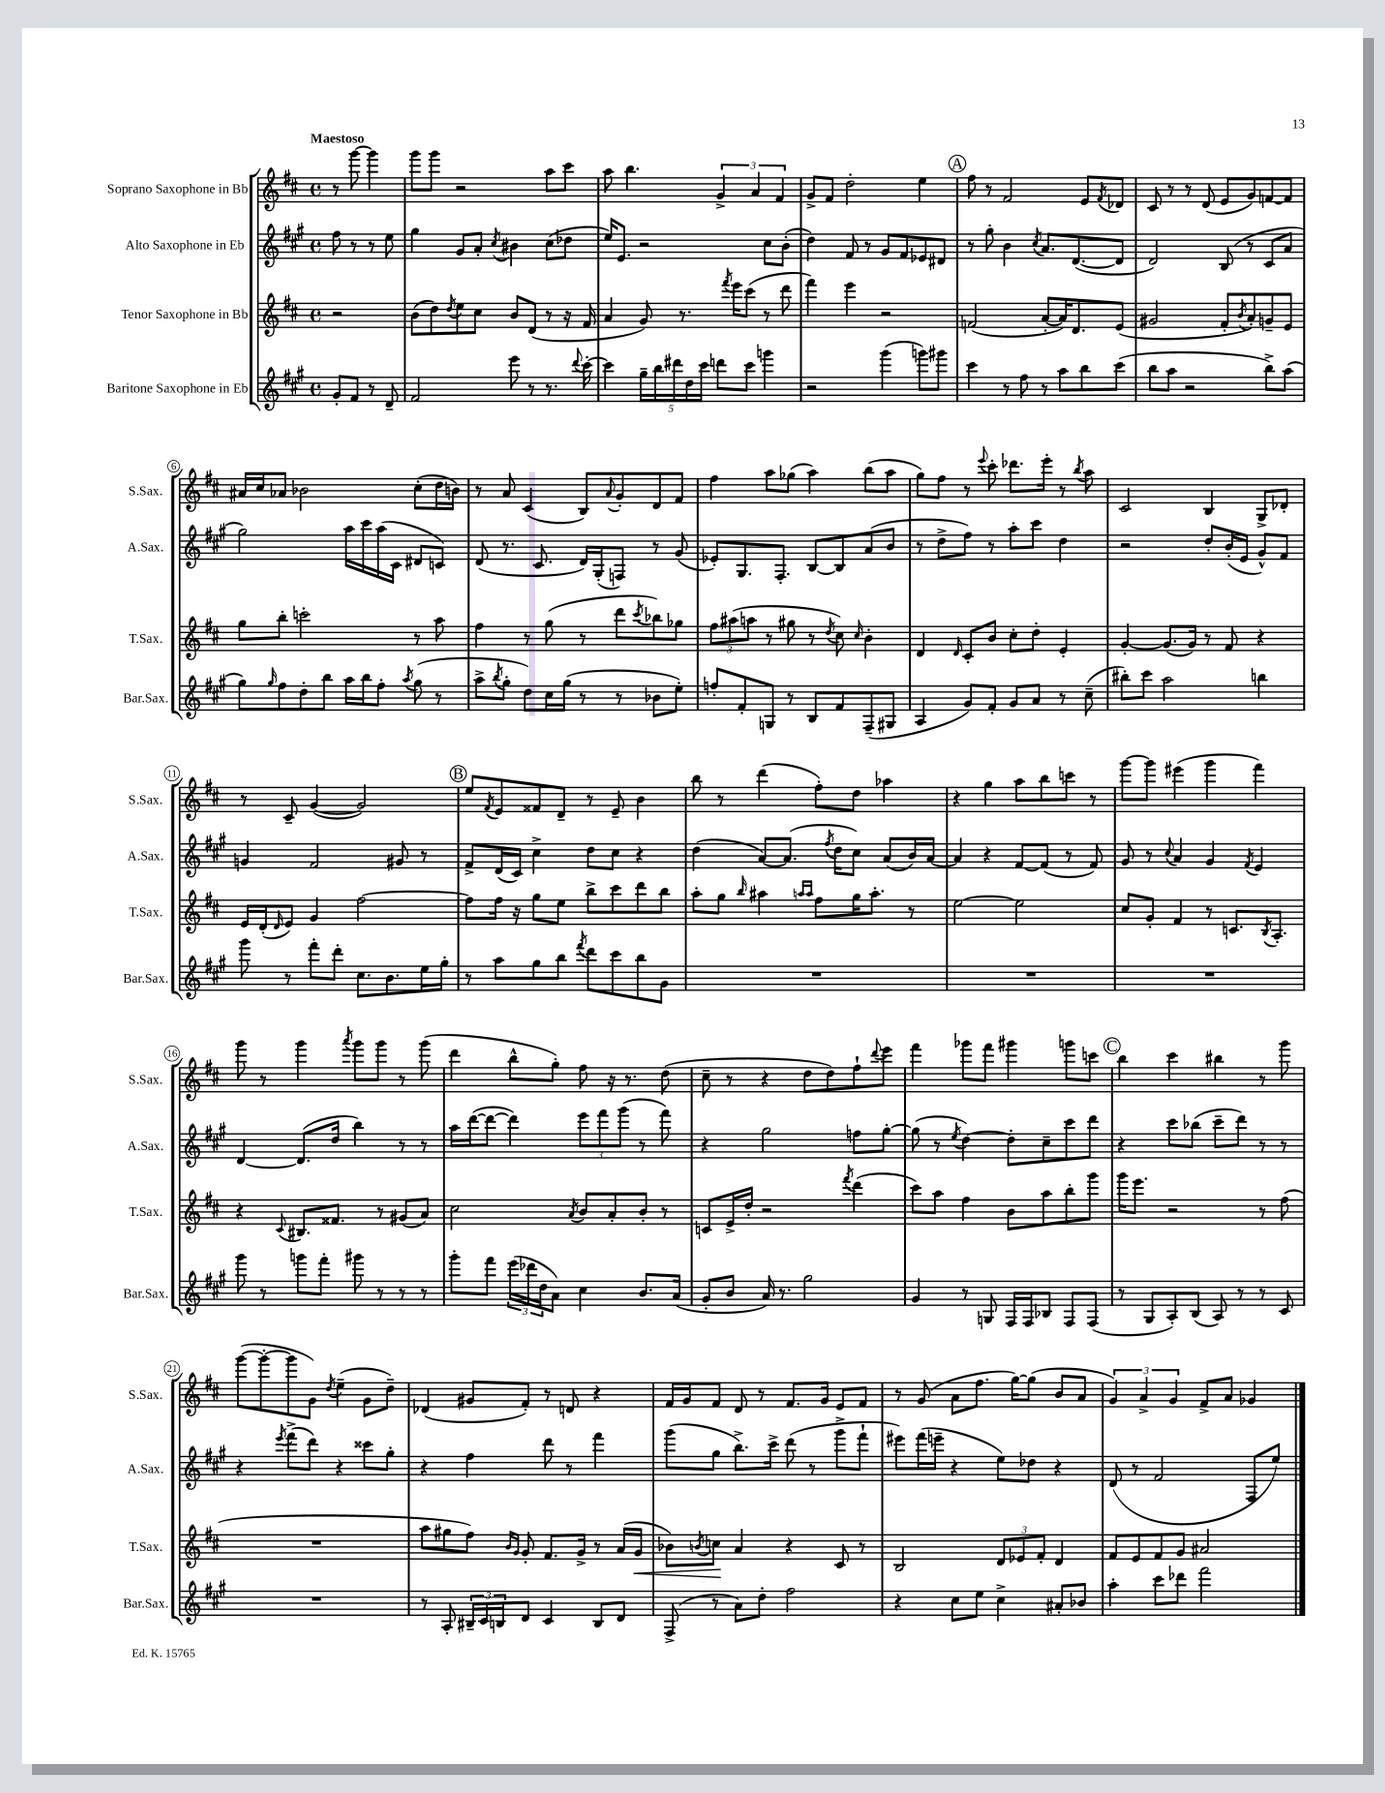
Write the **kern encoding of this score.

**kern	**kern	**kern	**kern
*staff4	*staff3	*staff2	*staff1
*clefG2	*clefG2	*clefG2	*clefG2
*k[f#c#g#]	*k[f#c#]	*k[f#c#g#]	*k[f#c#]
*M4/4	*M4/4	*M4/4	*M4/4
*met(c)	*met(c)	*met(c)	*met(c)
8g#'	2r	8ff#	8r
8f#	.	8r	[8ggg
8r	.	8r	4ggg]
8d~	.	8ee	.
=	=	=	=
2f#	(8b	4gg#	8ggg
.	8dd)	.	8ggg
.	8qdd	.	.
.	8ee	8g#	2r
.	8cc#	8a'	.
.	.	8qcc#	.
8eee	8b	4b#	.
8r	(8d	.	.
8.r	8r	(8cc#	8aa
.	16r	8dd-	8ccc#
8qqddd	.	.	.
[16ccc#'	16f#	.	.
=	=	=	=
4ccc#]	4a	16ee)	8aa
.	.	8.e	.
.	.	.	4.bb
20gg#~	8g)	2r	.
20bb	.	.	.
20ddd#	.	.	.
.	8.r	.	.
20dd	.	.	.
20ccc#	.	.	.
8ddd	.	.	6g^
.	8qfff#	.	.
.	16eee	.	.
8ccc#	(8ccc#	.	.
.	.	.	6a
4ggg	8r	8cc#	.
.	.	.	6f#
.	8ddd	(8b'	.
=	=	=	=
2r	4fff#)	4dd)	8g^
.	.	.	8f#
.	4eee	8f#	2dd'
.	.	8r	.
(4ggg#	2r	8g#	.
.	.	8f#	.
8ggg)	.	8e-	4ee
8ggg#	.	8d#	.
=	=	=	=
4ccc#	(2f	8r	8ff#
.	.	8gg#'	8r
8r	.	4b	2f#
8ff#	.	.	.
.	.	8qcc#	.
8r	[8a'	8.a	.
8aa	16a])	.	.
.	8.d	([8.d	.
8bb	.	.	8e
.	.	.	8qf#
(8ccc#	(8e	8d]	8d-
=	=	=	=
8bb	2g#	2d)	8c#
8aa	.	.	8r
2r	.	.	8r
.	.	.	(8d
.	8f#'	(8B	8e
.	8qb	.	.
.	8a')	8r	8g)
8bb^)	8g~	8c#	[8f
(8aa	8e	8a	8f]
=	=	=	=
8gg#)	8gg	2gg#)	16a#
.	.	.	16cc#
16qqgg#	.	.	.
8ff#	8bb'	.	8a-
8dd'	2ccc'	.	2b-
8bb	.	.	.
16aa	.	16aa	.
16bb	.	16ccc#	.
8ff#'	.	(16aa	.
.	.	16c#	.
8qaa	.	.	.
(8gg#	8r	8d#	(8cc#'
8r	8aa	8c)	16dd
.	.	.	16b)
=	=	=	=
8aa^	4ff#	(8d	8r
8qbb	.	.	.
8gg#'	.	8.r	8a
8dd)	8r	.	(4c#
.	.	8.c#	.
16cc#	(8gg	.	.
(16gg#	.	.	.
8r	8r	16d)	8B)
.	.	(16G#'	.
.	.	.	8qqa
8r	8ddd	8F)	8g'
.	8qccc#	.	.
8b-	8bb-)	8r	8d
8ee')	8gg-	(8g#	8f#
=	=	=	=
8ff'	12ff#	8e-')	4ff#
.	(12aa#	.	.
8f#'	.	8.G#	.
.	12aa	.	.
8G	8r	.	8aa
.	.	8.F#'	.
8r	8gg#	.	(8gg-
8B	8r	[8B	4aa)
.	8qdd	.	.
8f#	8cc#)	8B]	.
.	16qqcc#	.	.
(8F#~	4b'	(8a	(8bb
8G#	.	8b	8aa
=	=	=	=
4A	4d	8r	8gg)
.	.	8dd^	8ff#
.	16qqd	.	.
8g#)	8c#'	8ff#)	8r
.	.	.	8qqeee
8f#'	8b	8r	8ccc#'
8g#	8cc#'	8aa'	8.ddd-
8a	8dd'	8ccc#	.
.	.	.	16eee'
8r	4e'	4dd	8r
.	.	.	8qbb
(8cc#~	.	.	8aa
=	=	=	=
8bb#')	[4g'	2r	2c#
8ccc#	.	.	.
2aa	(8.g]	.	.
.	16g)	.	.
.	8r	8dd'	4B
.	8f#	(16b'	.
.	.	16e	.
4bb	4r	8g#^^)	8G^
.	.	8f#	8d-'
=	=	=	=
8ggg#	16e	4g	8r
.	(16d'	.	.
.	16qqd	.	.
8r	8e)	.	8c#~
8fff#'	4g	2f#	([4g
8ddd'	.	.	.
8.cc#	[2ff#	.	2g])
8.b	.	.	.
.	.	8g#	.
16ee	.	8r	.
16gg#'	.	.	.
=	=	=	=
8r	8ff#]	8f#^	8ee
.	.	.	8qf#
8aa	16ff#	(16d	8e
.	16r	16c#)	.
8gg#	8gg	4cc#^	8f##
8bb	8ee	.	8d~
8qfff#	.	.	.
8ddd	8bb^	8dd	8r
8ccc#	8ccc#	8cc#	8e~
8bb	8ddd	4r	4b
8g#	8bb	.	.
=	=	=	=
1r	8aa'	(4dd	8bb
.	8gg	.	8r
.	16qqbb	.	.
.	4aa#	[8a)	(4ddd
.	.	(8.a]	.
.	16qqaa	.	.
.	16qqaa	.	.
.	8ff#	.	8ff#')
.	.	8qff#	.
.	.	16dd	.
.	16gg	8cc#)	8dd
.	8.aa'	.	.
.	.	(8a	4aa-
.	8r	16b)	.
.	.	[16a	.
=	=	=	=
1r	[2ee	4a]	4r
.	.	4r	4gg
.	2ee]	[8f#	8aa
.	.	(8f#]	8bb
.	.	8r	8ccc
.	.	8f#)	8r
=	=	=	=
1r	8cc#	8g#	[8ggg
.	8g'	8r	8ggg]
.	.	8qqcc#	.
.	4f#	4a	(4eee#
.	8r	4g#	4ggg
.	8.c	.	.
.	.	8qf#	.
.	.	4e	4fff#)
.	8qB	.	.
.	8.A'	.	.
=	=	=	=
8ggg#	4r	[4d	8ggg
8r	.	.	8r
.	8qqc#	.	.
8ggg	8.B#	(8.d]	4ggg
8fff#'	.	.	.
.	8.f##	16dd	.
.	.	.	8qaaa
8ggg#	.	4bb)	8ggg
8r	8r	.	8ggg
8r	(8g#	8r	8r
8r	8a)	8r	(8ggg
=	=	=	=
8ggg#'	2cc#	16aa	4ddd
.	.	([16ddd	.
8fff#	.	8ddd_	.
(24eee	.	4ddd])	8bb^^
24ddd-	.	.	.
24dd	.	.	.
8a)	.	.	8gg')
.	8qa	.	.
4cc#	8b	12eee	8ff#
.	.	12fff#	.
.	8a'	.	16r
.	.	(12ggg#	.
.	.	.	8.r
8.b	8b'	8r	.
.	8r	8fff#)	(8dd
(16a	.	.	.
=	=	=	=
8g#'	8c	4r	8cc#~
8b	16e^	.	8r
.	16dd'	.	.
16a)	2r	2gg#	4r
8.r	.	.	.
2gg#	.	.	8dd
.	.	.	8dd)
.	8qfff#	.	.
.	(4ddd	8ff	8ff#`
.	.	.	8qqddd
.	.	[8gg#'	8eee
=	=	=	=
4g#	8ccc#)	(8gg#]	4fff#
.	8aa	8r	.
.	.	8qee	.
8r	4ff#	[4dd)	8ggg-
8G	.	.	8fff#
16F#	8b	8dd']	4ggg#
16F#	.	.	.
8B-	8aa	8cc#~	.
8F#	8bb'	8ccc#	8ggg
(8F#	8ggg	8ddd	8ccc
=	=	=	=
8r	16ggg	4r	4bb
.	8.eee	.	.
8G#	.	.	.
8A')	2r	8ccc#	4ccc#
(8B	.	(8bb-	.
8A)	.	8ccc#~	4bb#
8r	.	8ddd)	.
8r	8r	8r	8r
8c#	(8ff#	8r	8ggg
=	=	=	=
1r	1r	4r	([8ggg
.	.	.	8ggg'_
.	.	8qeee	.
.	.	(8fff#^	8ggg]
.	.	8ddd)	8g)
.	.	.	8qdd
.	.	4r	(4ee~
.	.	8ccc##	8g
.	.	8gg#'	8dd~)
=	=	=	=
8r	8aa	4r	(4d-
8A'	8gg#	.	.
24B#~	8ff#)	4ff#	8g#
24c#	.	.	.
24B	.	.	.
.	16qqb	.	.
.	16qqg	.	.
8d	8g'	.	8f#')
4c#	8.f#	8ddd	8r
.	.	8r	8d
.	16g^	.	.
8B	8r	4fff#	4r
8d	(16a	.	.
.	16g	.	.
=	=	=	=
(8F#^	8b-)	(8ggg#	16f#
.	.	.	16g
.	8qb	.	.
8r	8cc	8gg#	8f#
8a)	4a	8.bb^)	8d
8dd'	.	.	8r
.	.	16ccc#^	.
2ff#	4r	(8ddd	8.f#
.	.	8r	.
.	.	.	16g
.	8c#	8ggg#^	8e
.	8r	8fff#`	8f#
=	=	=	=
4r	2B	8eee#)	8r
.	.	(16fff#	(8g
.	.	16eee~	.
8cc#	.	4r	8a
8ee	.	.	8.ff#
4cc#^	12d	8ee)	.
.	.	.	[16gg)
.	12e-	.	.
.	.	8dd-	(8gg]
.	12f#'	.	.
8a#'	4d	4r	8b
8b-	.	.	8a
=	=	=	=
4aa'	8f#	(8d	6g)
.	8e	8r	.
.	.	.	6a^
8ccc#	8f#	2f#	.
.	.	.	6g
8ddd-	8g	.	.
2fff#	2a#	.	8f#^
.	.	.	8a
.	.	8F#	4g-
.	.	8ee)	.
==	==	==	==
*-	*-	*-	*-
